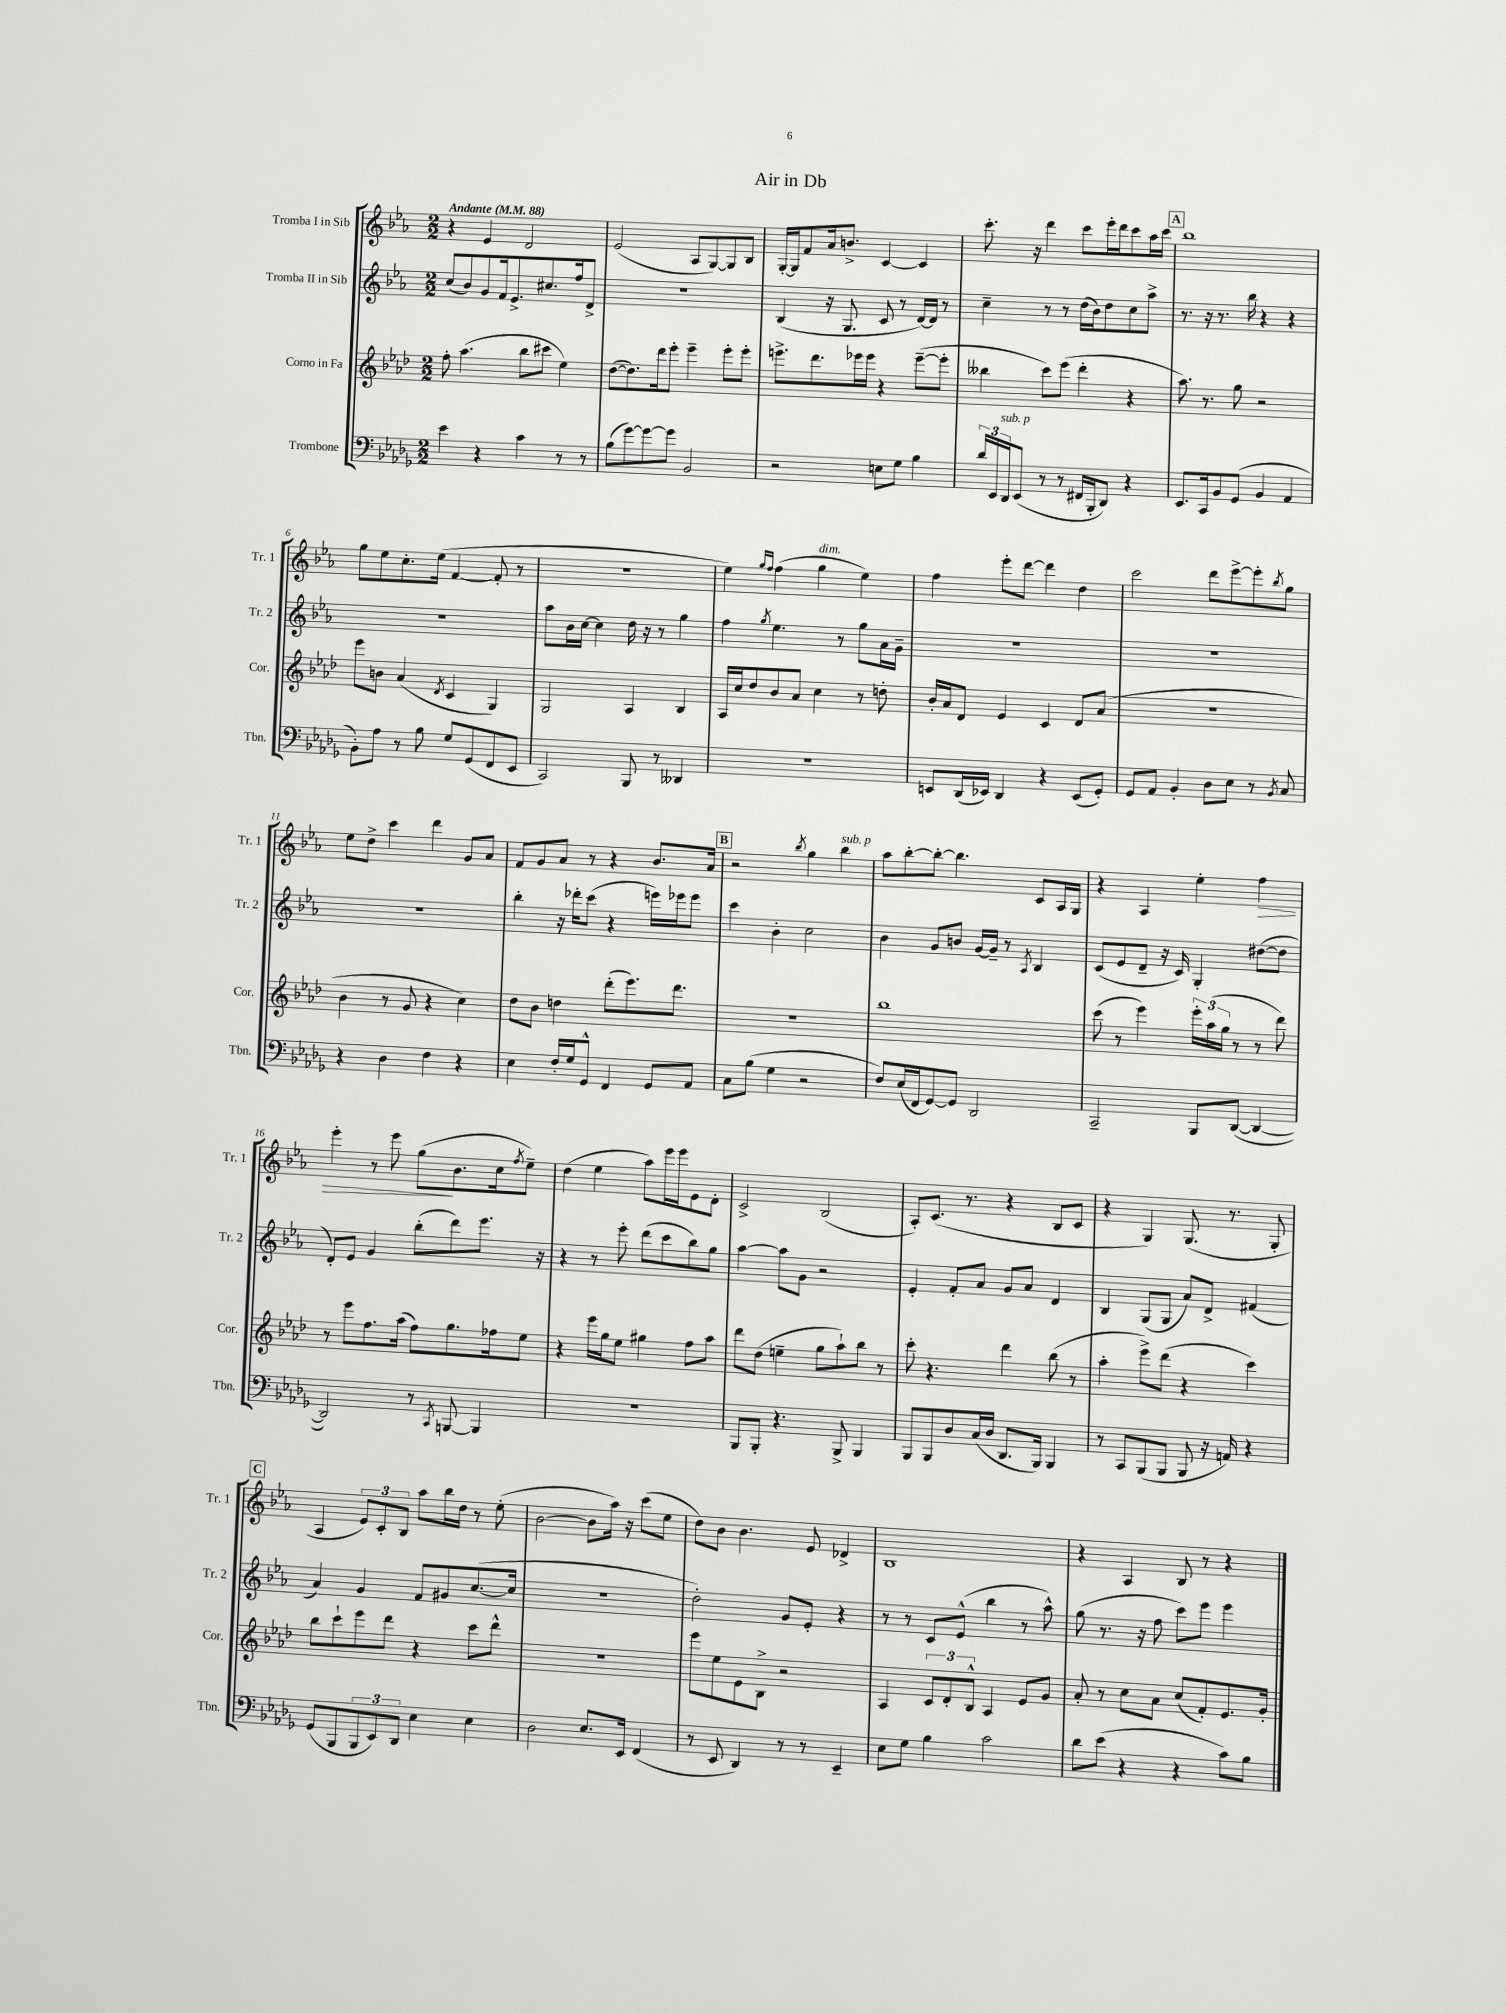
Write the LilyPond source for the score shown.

\header { title = "Air in Db" }
<<
\new StaffGroup <<
\new Staff = "s0" \with { instrumentName = "Tromba I in Sib" shortInstrumentName = "Tr. 1" } {
    \clef treble \key ees \major \numericTimeSignature \time 2/2 \tempo "Andante" 4 = 88
    r4 ees'4 d'2 |
    ees'2( aes8 g8~) g8 bes8 |
    g16~-. g16 f'8 aes'16 b'8.-> c'4~ c'4 |
    c'''8.-. r16 d'''4 c'''8 ees'''16-. d'''16 c'''8 aes''16 c'''16 |
    \mark \markup { \box "A" } bes''1 |
    g''8 ees''8 c''8.-. ees''16( f'4~ f'8-. r8 |
    R1 |
    ees''4) \grace { g''16 f''16 } f''4( g''4^\markup { \italic "dim." } ees''4) |
    f''4 ees'''8-. d'''8~ d'''4 d''4 |
    c'''2 d'''8 ees'''8~-> ees'''8-. \acciaccatura { bes''8 } g''8 |
    ees''8 d''8-> c'''4 d'''4 g'8 aes'8 |
    f'8 g'8 aes'8 r8 r4 bes'8. aes'16 |
    \mark \markup { \box "B" } r2 \acciaccatura { bes''8 } g''4 bes''4^\markup { \italic "sub. p" } |
    aes''8 bes''8~-. bes''8~-. bes''4. c'8 aes16 g16 |
    r4 aes4 ees''4-. f''4\> |
    ees'''4-. r8 ees'''8 g''8\!( bes'8. c''16 \acciaccatura { f''8 } ees''8--) |
    d''4( ees''4 aes''8) ees'''16 ees'''16 ees'8 d'8-. |
    c'2-> bes2( |
    aes8-.) c'8.( r8. r4 bes8 c'8 |
    r4 g4) g8.( r8. g8-. |
    \mark \markup { \box "C" } aes4 \tuplet 3/2 { ees'8) c'8-. bes8 } aes''8 bes''16 d''16 r8 ees''8-.( |
    bes'2~ bes'8 aes''16) r16 c'''8( ees''8 |
    d''8) bes'8 bes'4. ees'8 des'4-> |
    bes1 |
    r4 aes4 bes8 r8 r4 \bar "|." |
}
\new Staff = "s1" \with { instrumentName = "Tromba II in Sib" shortInstrumentName = "Tr. 2" } {
    \clef treble \key ees \major \numericTimeSignature \time 2/2
    c''8( bes'8) g'8 f'16 ees'8.-> cis''8. f''16 d'8-> |
    R1 |
    bes4( r16 g8. c'8 r8 d'16~) d'16 r8 |
    c''4-- r8 r8 d''16( bes'16) d''8 c''8 aes''8-> |
    \mark \markup { \box "A" } r8. r16 r8. bes''16 r4 r4 |
    r1 |
    aes''8 bes'16 c''16~ c''4 d''16 r16 r8 g''4 |
    f''4 \acciaccatura { g''8 } ees''4. r8 g''8 aes'16 g'16-- |
    R1 |
    R1 |
    R1 |
    bes''4-. r16 des'''16-. c'''8( r4 e'''16) ees'''16 ees'''8 |
    \mark \markup { \box "B" } c'''4 bes'4-. c''2 |
    bes'4 g'8 b'8 g'16~ g'16-- r8 \acciaccatura { aes8 } bes4 |
    c'8( ees'8 d'8-- r16 c'16) g4-. dis''8~( dis''8 |
    d'8-.) ees'8 g'4 bes''8-.( d'''8) ees'''8. r16 |
    r4 r8 ees'''8-. d'''8( c'''8 bes''8) g''8 |
    aes''4~ aes''8 g'8 r2 |
    ees'4-. f'8-. aes'8 g'8 aes'8 d'4 |
    bes4 g8( g8 aes'8) d'8-> fis'4( |
    \mark \markup { \box "C" } aes'4) g'4 f'8 gis'8 c''8.~( c''16 |
    r1 |
    d''2-.) g'8 ees'8-. r4 |
    r8 r8 c'8 ees'8-^( bes''4 r8 aes''8-^) |
    g''8( r8. r16 f''8 c'''8) ees'''8 ees'''4 \bar "|." |
}
\new Staff = "s2" \with { instrumentName = "Corno in Fa" shortInstrumentName = "Cor." } {
    \clef treble \key aes \major \numericTimeSignature \time 2/2
    f''8-. aes''4.( bes''8 cis'''8 ees''4) |
    des''8~( des''8.) des'''16 ees'''8-. ees'''4-- ees'''8-. ees'''8-. |
    e'''8.-> des'''8. ees'''16 ees'''16 r4 ees'''8~--( ees'''8-. |
    beses''4 c'''8) ees'''8( des'''4-. r4 |
    \mark \markup { \box "A" } aes''8.) r8. g''8 r2 |
    ees'''8 b'8 aes'4( \acciaccatura { des'8 } c'4 g4) |
    g2 aes4 bes4 |
    aes16 c''16 des''8 bes'8 aes'8 c''4 r8 d''8-. |
    bes'16-. aes'16 des'8 ees'4 c'4 des'8 aes'8( |
    r1 |
    bes'4 r8 g'8 r4 c''4) |
    des''8 bes'8 d''4 des'''8-.( ees'''8.) des'''8. |
    \mark \markup { \box "B" } r1 |
    bes''1 |
    c'''8( r8 ees'''4) \tuplet 3/2 { ees'''16-. aes''16( g''16 } r8 r8 des'''8) |
    r8 ees'''8 f''8. aes''16( f''8) g''8. fes''16 ees''8 |
    r4 ees'''16 g''16 ees''8 gis''4 f''8 aes''8 |
    des'''8 des''8( e''4-- g''8 aes''8-!) bes''8 r8 |
    c'''8-. r4. des'''4 bes''8( r8 |
    aes''4-. ees'''8->) des'''8( r4 c'''4) |
    \mark \markup { \box "C" } bes''8 c'''8-! ees'''8 des'''8 r4 c'''8 des'''8-^ |
    R1 |
    ees'''8 ees''8 ees'8 bes8-> r2 |
    aes4 \tuplet 3/2 { c'8 des'8-. bes8-^ } aes4 ees'8 g'8 |
    aes'8-. r8 c''8 aes'8 c''8( f'8-.) ees'8. g'16-. \bar "|." |
}
\new Staff = "s3" \with { instrumentName = "Trombone" shortInstrumentName = "Tbn." } {
    \clef bass \key des \major \numericTimeSignature \time 2/2
    ees'4 r4 c'4 r8 r8 |
    bes8( ges'8~) ges'8~ ges'8 bes,2 |
    r2 e8 ges8 bes4 |
    \tuplet 3/2 { des'16 ees,16 des,16^\markup { \italic "sub. p" } } ees,8( r8 r8 fis,16 bes,,16-. des,8) r4 |
    \mark \markup { \box "A" } ees,8. c,16 bes,8 ges,8( bes,4 aes,4 |
    bes,8-.) aes8 r8 bes8 ges8 ges,8( f,8 ees,8 |
    c,2) bes,,8 r8 deses,4 |
    R1 |
    e,8 des,16( ees,16) des,4 r4 ees,8( ges,8-.) |
    ges,8 aes,8 bes,4-. des8 ees8 r8 \acciaccatura { bes,8 } c8 |
    r4 des4 f4 r4 |
    ees4 f16-. ges16 ges,8-^ f,4 ges,8 aes,8 |
    \mark \markup { \box "B" } c8 bes8( ges4 r2 |
    f8) ees16( f,16 ges,8~) ges,8 des,2 |
    c,2-- bes,,8 des,8~( des,4~ |
    des,2) r8 \acciaccatura { c,8 } b,,8~ b,,4 |
    R1 |
    bes,,8 bes,,8-. r4. bes,,8-> bes,,4 |
    bes,,8 bes,,8 des8 c16( des16 des,8. bes,,16) bes,,4 |
    r8 c,8 bes,,8( bes,,8 bes,,8 r16 a,16) r4 |
    \mark \markup { \box "C" } ges,8( bes,,8 \tuplet 3/2 { bes,,8 ees,8) des,8 } ees4 ees4 |
    des2 ees8. ees,16 f,4( |
    r8 ees,8 des,4) r8 r8 ees,4-- |
    ees8 ges8 bes4 c'2 |
    des'8 ees'8( r4 r4 c'8) bes8 \bar "|." |
}
>>
>>
